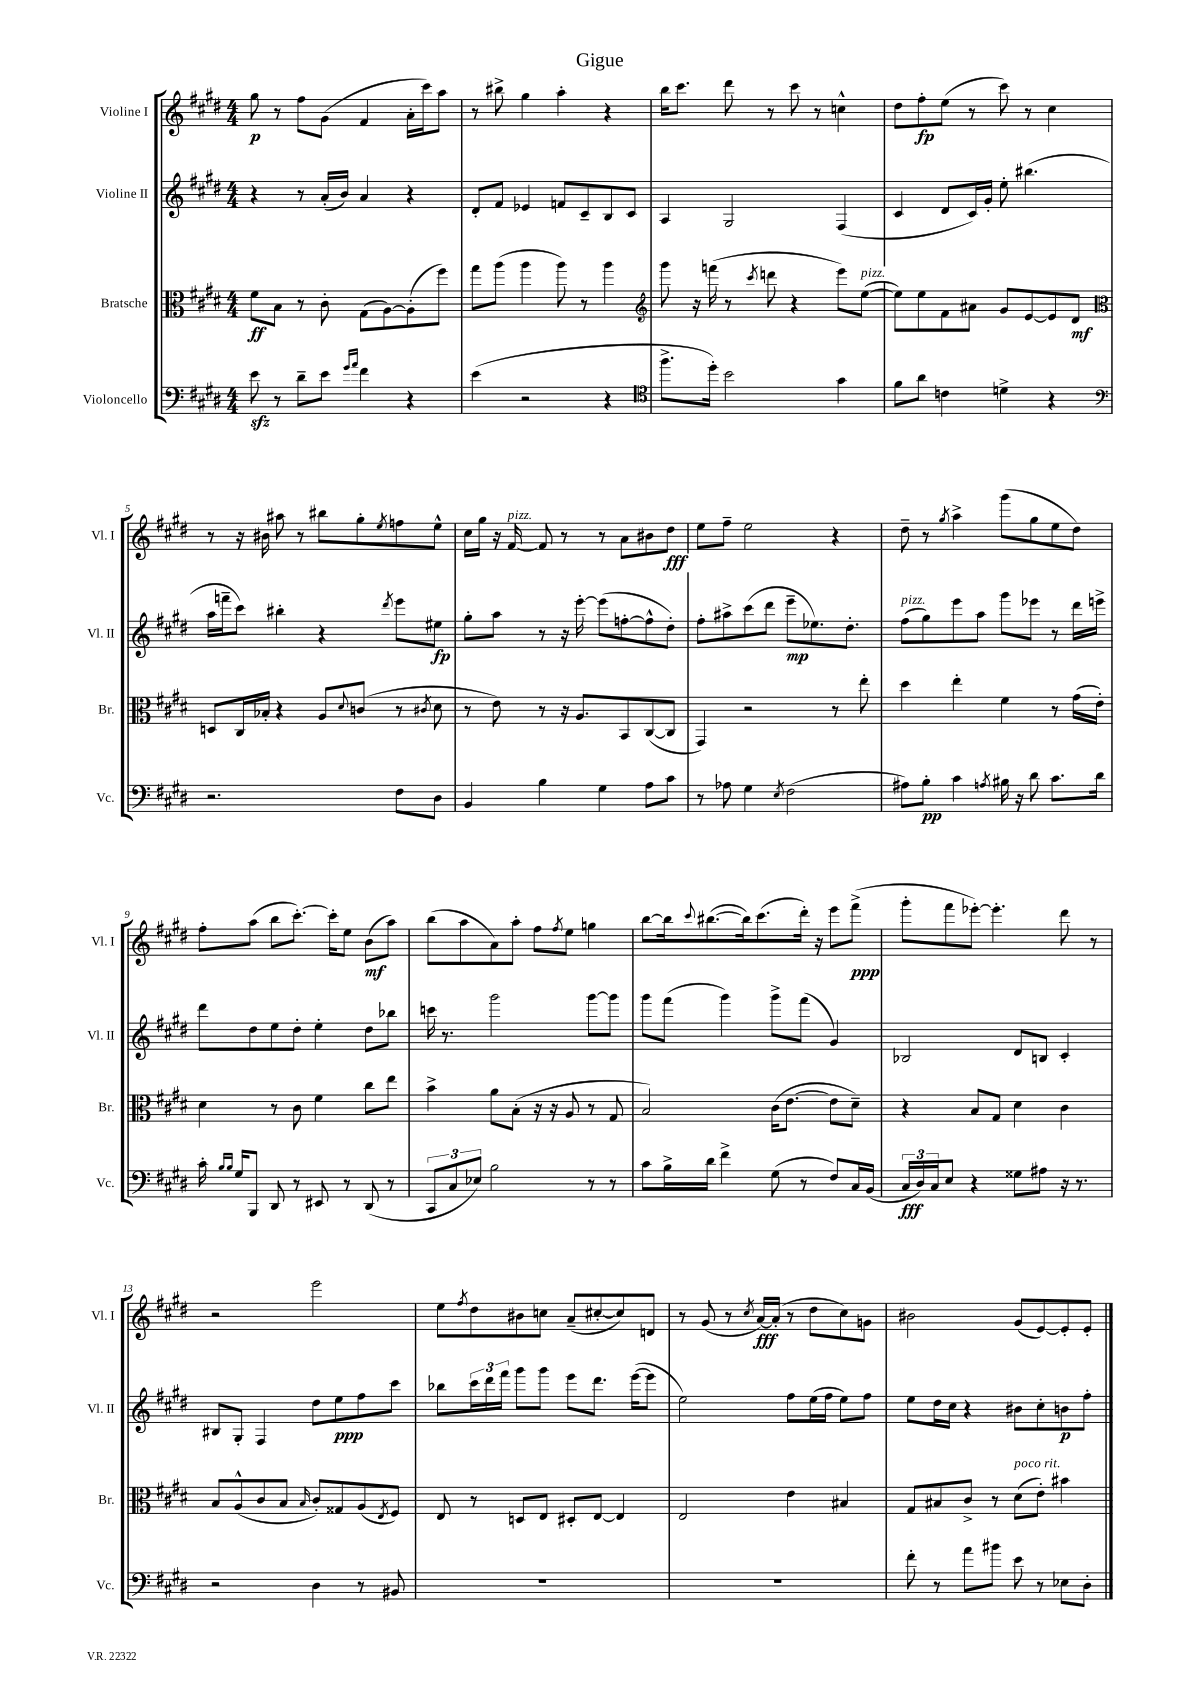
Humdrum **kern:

**kern	**kern	**kern	**kern
*staff4	*staff3	*staff2	*staff1
*clefF4	*clefC3	*clefG2	*clefG2
*k[f#c#g#d#]	*k[f#c#g#d#]	*k[f#c#g#d#]	*k[f#c#g#d#]
*M4/4	*M4/4	*M4/4	*M4/4
8e	8f#	4r	8gg#
8r	8B	.	8r
8d#~	8r	8r	8ff#
8e	8c#'	(16a'	(8g#
.	.	16b)	.
16qqg#	.	.	.
16qqa	.	.	.
4f#	(8G#	4a	4f#
.	[8A)	.	.
4r	(8A']	4r	16a'
.	.	.	16ccc#)
.	8ff#)	.	8aa
=	=	=	=
(4e	8gg#	8d#'	8r
.	(8aa	8f#	8bb#^
2r	4aa	4e-	4gg#
.	8aa)	8f	4aa'
.	8r	8c#~	.
4r	4aa	8B	4r
.	.	8c#	.
=	=	=	=
*clefC4	*clefG2	*	*
8.ff#^	8ggg#	4A	16bb
.	.	.	8.ccc#
.	16r	.	.
16dd#')	(16fff	.	.
2b	8r	2G#	8ddd#
.	8qccc#	.	.
.	8ddd	.	8r
.	4r	.	8ccc#
.	.	.	8r
4g#	8eee)	(4F#	4cc^^
.	([8ee	.	.
=	=	=	=
8f#	8ee])	4c#	8dd#
8a	8ee	.	8ff#'
4c	8f#	8d#	(8ee
.	8a#	16c#)	8r
.	.	16g#'	.
4d^	8g#	8ee'	8ccc#)
.	[8e	(4.bb#	8r
4r	8e]	.	4cc#
.	8d#	.	.
=	=	=	=
*clefF4	*clefC3	*	*
2.r	8D	16aa	8r
.	.	16fff~	.
.	16C#	8ccc#)	16r
.	16B-'	.	16b#
.	4r	4bb#'	8aa#
.	.	.	8r
.	8A	4r	8bb#
.	8qqd#	.	.
.	(8c	.	8gg#'
.	.	8qddd#	8qee
8F#	8r	8eee	8ff
.	8qc#	.	.
8D#	8d#	8ee#	8ee^^
=	=	=	=
4BB	8r	8gg#'	16cc#
.	.	.	16gg#
.	8e)	8aa	16r
.	.	.	[16f#
4B	8r	8r	8f#]
.	16r	16r	8r
.	8.A	[16eee'	.
4G#	.	(8eee]	8r
.	8BB	[8ff'	8a
8A	([8C#	8ff^^]	8b#
8c#	8C#]	8dd#')	8dd#
=	=	=	=
8r	4GG#)	8ff#'	8ee
8A-	.	8aa#^	8ff#~
4G#	2r	(8ccc#	2ee
.	.	8ddd#	.
8qE	.	.	.
(2F#	.	8eee~	.
.	.	8.ee-)	.
.	8r	.	4r
.	.	8.dd#'	.
.	8ee'	.	.
=	=	=	=
8A#)	4dd#	(8ff#	8dd#~
8B'	.	8gg#)	8r
.	.	.	8qgg#
4c#	4ee'	8eee	4aa^
.	.	8aa	.
8qA	.	.	.
16B#	4f#	8ggg#	(8ggg#
16r	.	.	.
8d#	.	8eee-	8gg#
8.c#	8r	8r	8ee
.	(16g#	16ddd#	8dd#)
16d#	16e')	16eee^	.
=	=	=	=
16c#'	4d#	8ddd#	8ff#'
16qqB	.	.	.
16qqB	.	.	.
16G#	.	.	.
8BBB	.	8dd#	(8aa
8DD#	8r	8ee	8bb
8r	8c#	8dd#'	[8.ccc#')
8EE#	4f#	4ee'	.
.	.	.	16ccc#']
8r	.	.	8ee
(8DD#	8cc#	8dd#	(8b
8r	8ee	8bb-	8aa)
=	=	=	=
12CC#	4b^	16ccc	(8bb
.	.	8.r	.
12C#	.	.	.
.	.	.	8aa
12E-)	.	.	.
2B	8a	2ggg#	8a)
.	(8B'	.	8aa'
.	16r	.	8ff#
.	16r	.	.
.	.	.	8qff#
.	8A	.	8ee
8r	8r	[8ggg#	4gg
8r	8G#	8ggg#]	.
=	=	=	=
8c#	2B)	8ggg#	[8bb
16B^	.	(8fff#	16bb]
.	.	.	8qqccc#
16d#	.	.	([8.bb#
4f#^	.	4ggg#)	.
.	.	.	16bb#])
.	.	.	(8.ccc#
(8G#	(16c#	8ggg#^	.
.	[8.e	.	.
8r	.	(8fff#	16ddd#')
.	.	.	16r
8F#)	8e]	4g#)	8eee
16C#	8d#~)	.	(8fff#^
(16BB	.	.	.
=	=	=	=
24C#	4r	2B-	8ggg#'
24D#)	.	.	.
24C#	.	.	.
8E	.	.	8fff#
4r	8B	.	[8eee-')
.	8G#	.	4.eee-']
8G##	4d#	8d#	.
8A#	.	8B	.
16r	4c#	4c#'	8ddd#
8.r	.	.	.
.	.	.	8r
=	=	=	=
2r	8B	8B#	2r
.	(8A^^	8G#'	.
.	8c#	4F#	.
.	8B	.	.
.	16qqB	.	.
4D#	8c#')	8dd#	2eee
.	8G##	8ee	.
8r	(8A	8ff#	.
.	8qE	.	.
8BB#	8F#)	8ccc#	.
=	=	=	=
1r	8E	8bb-	8ee
.	.	.	8qff#
.	8r	24ccc#	8dd#
.	.	24ddd#	.
.	.	24fff#	.
.	8D	8ggg#	8b#
.	8E	8ggg#	8cc
.	8D#'	8eee	(8a~
.	[8E	8.ddd#	[8cc#'
.	4E]	.	8cc#])
.	.	([16eee	.
.	.	8eee]	8d
=	=	=	=
1r	2E	2ee)	8r
.	.	.	(8g#
.	.	.	8r
.	.	.	8qcc#
.	.	.	[16a)
.	.	.	(16a']
.	4e	8ff#	8r
.	.	(16ee	8dd#
.	.	16ff#	.
.	4B#	8ee)	8cc#)
.	.	8ff#	8g
=	=	=	=
8f#'	8G#	8ee	2b#
8r	8B#	16dd#	.
.	.	16cc#	.
8a	8c#^	4r	.
8b#	8r	.	.
8e	(8d#	8b#	(8g#
8r	8e')	8cc#'	[8e)
8E-	4b#	8b	8e']
8D#'	.	8ff#'	8e'
==	==	==	==
*-	*-	*-	*-
